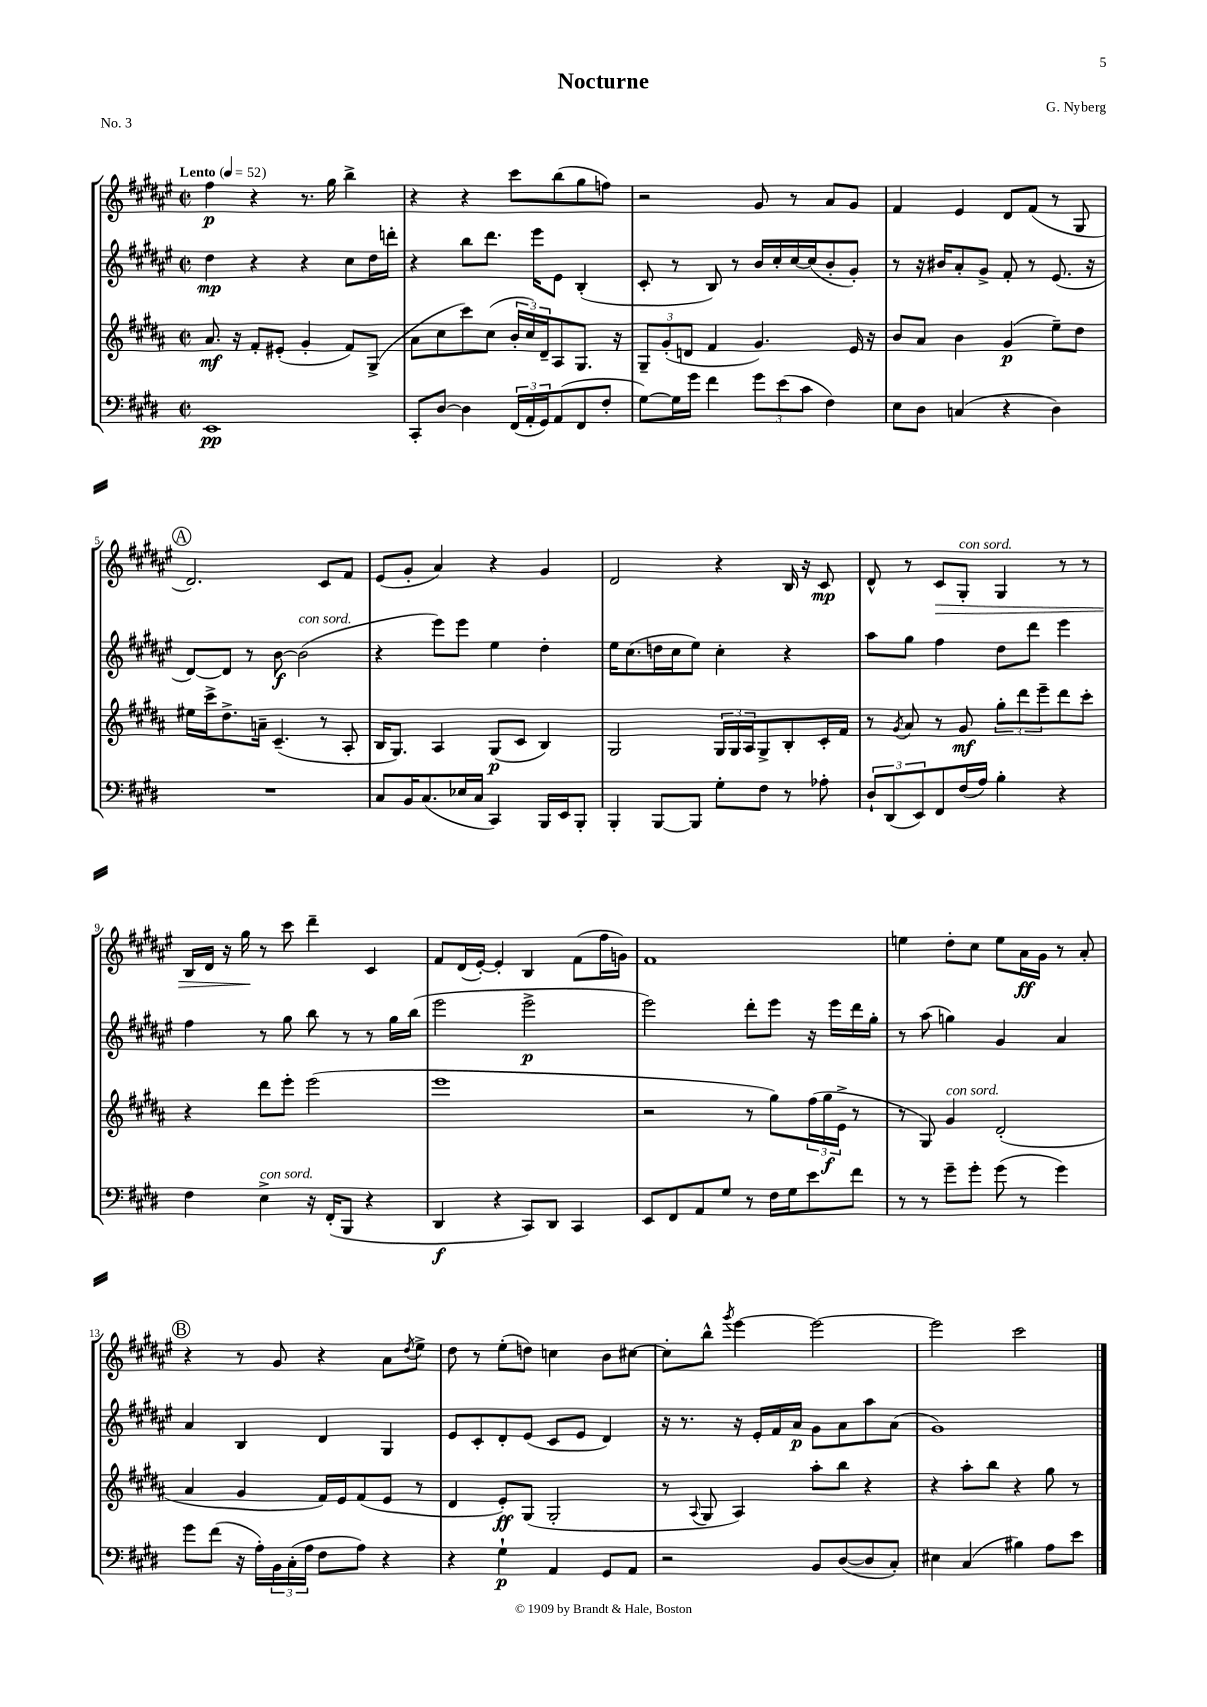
\header { title = "Nocturne" composer = "G. Nyberg" piece = "No. 3" }
<<
\new StaffGroup <<
\new Staff = "s0" {
    \clef treble \key fis \major \defaultTimeSignature \time 2/2 \tempo "Lento" 4 = 52
    fis''4\p r4 r8. gis''16 b''4-> |
    r4 r4 cis'''8 b''8( gis''8 f''8) |
    r2 gis'8 r8 ais'8 gis'8 |
    fis'4 eis'4 dis'8 fis'8( r8 gis8 |
    \mark \markup { \circle "A" } dis'2.) cis'8 fis'8 |
    eis'8( gis'8-. ais'4) r4 gis'4 |
    dis'2 r4 b16 r16 cis'8\mp |
    dis'8-^ r8 cis'8\> gis8-.^\markup { \italic "con sord." } gis4 r8 r8 |
    b16 dis'16 r16 gis''16\! r8 cis'''8 dis'''4-- cis'4 |
    fis'8 dis'16( eis'16~-.) eis'4-. b4 fis'8( fis''16 g'16) |
    fis'1 |
    e''4 dis''8-. cis''8 e''8 ais'16\ff gis'16 r8 ais'8-. |
    \mark \markup { \circle "B" } r4 r8 gis'8 r4 ais'8 \acciaccatura { dis''8 } eis''8-> |
    dis''8 r8 eis''8-.( d''8) c''4 b'8 cis''8~ |
    cis''8-. b''8-^ \acciaccatura { gis'''8 } eis'''4~ eis'''2~ |
    eis'''2 cis'''2 \bar "|." |
}
\new Staff = "s1" {
    \clef treble \key fis \major \defaultTimeSignature \time 2/2
    dis''4\mp r4 r4 cis''8 dis''16 d'''16-. |
    r4 b''8 dis'''8. eis'''16 eis'8 b4-.( |
    cis'8-. r8 b8) r8 b'16 cis''16-. cis''16~ cis''16( b'8-. gis'8-.) |
    r8 r16 bis'16 ais'8-. gis'8-> fis'8-. r8 eis'8.( r16 |
    \mark \markup { \circle "A" } dis'8~) dis'8 r8 b'8~\f b'2^\markup { \italic "con sord." }( |
    r4 eis'''8) eis'''8 eis''4 dis''4-. |
    eis''16 cis''8.( d''16 cis''16 eis''8) cis''4-. r4 |
    ais''8 gis''8 fis''4 dis''8 dis'''8 eis'''4 |
    fis''4 r8 gis''8 b''8 r8 r8 gis''16 b''16( |
    eis'''2 eis'''2->\p |
    eis'''2) dis'''8-. eis'''8 r16 eis'''16 dis'''16 gis''16-. |
    r8 ais''8( g''4) gis'4 ais'4 |
    \mark \markup { \circle "B" } ais'4 b4 dis'4 gis4 |
    eis'8 cis'8-. dis'8-. eis'8( cis'8 eis'8 dis'4) |
    r16 r8. r16 eis'16-. fis'16 ais'16\p gis'8 ais'8 ais''8 ais'8( |
    gis'1) \bar "|." |
}
\new Staff = "s2" {
    \clef treble \key b \major \defaultTimeSignature \time 2/2
    ais'8.\mf r16 fis'8-. eis'8-.( gis'4-. fis'8) gis8->( |
    ais'8 cis''8 cis'''8) cis''8( \tuplet 3/2 { b'16-. cis''16) dis'16-- } ais8 gis8. r16 |
    \tuplet 3/2 { gis8-- gis'8-.( d'8 } fis'4 gis'4.) e'16 r16 |
    b'8 ais'8 b'4 gis'4\p( e''8--) dis''8 |
    \mark \markup { \circle "A" } eis''16 cis'''16-> dis''8.-> a'16-- cis'4.--( r8 ais8-. |
    b16 gis8.) ais4 gis8\p( cis'8 b4) |
    gis2 \tuplet 3/2 { gis16 gis16 ais16 } gis8-> b8-. cis'16-. fis'16 |
    r8 \acciaccatura { gis'8 } ais'8 r8 gis'8\mf \tuplet 3/2 { gis''8-. dis'''8 e'''8-- } dis'''8 cis'''8-. |
    r4 dis'''8 e'''8-. e'''2( |
    e'''1 |
    r2 r8 gis''8) \tuplet 3/2 { fis''16( gis''16\f e'16-> } r8 |
    r8 gis8) gis'4^\markup { \italic "con sord." } dis'2-.( |
    \mark \markup { \circle "B" } ais'4 gis'4 fis'16) e'16 fis'8( e'8 r8 |
    dis'4 e'8-.\ff) gis8( gis2-. |
    r8 \appoggiatura { ais8 } gis8 ais4) ais''8-. b''8 r4 |
    r4 ais''8-. b''8 r4 gis''8 r8 \bar "|." |
}
\new Staff = "s3" {
    \clef bass \key e \major \defaultTimeSignature \time 2/2
    e,1\pp |
    cis,8-. dis8~ dis4 \tuplet 3/2 { fis,16( a,16-. gis,16) } a,8( fis,8 fis8-. |
    gis8~) gis16 gis'16 fis'4 \tuplet 3/2 { gis'8 e'8( cis'8 } fis4) |
    e8 dis8 c4( r4 dis4) |
    \mark \markup { \circle "A" } R1 |
    cis8 b,16 cis8.( ees16 cis16 cis,4) b,,16 e,16 b,,8-. |
    b,,4-. b,,8~ b,,8 gis8-. fis8 r8 aes8-. |
    \tuplet 3/2 { dis8-! dis,8( e,8) } fis,8 fis16( a16) b4-. r4 |
    fis4 e4->^\markup { \italic "con sord." } r16 fis,16-.( b,,8 r4 |
    dis,4\f r4 cis,8) dis,8 cis,4 |
    e,8 fis,8 a,8 gis8 r8 fis16 gis16 e'8 fis'8 |
    r8 r8 gis'8-- gis'8-. gis'8( r8 gis'4) |
    \mark \markup { \circle "B" } gis'8 fis'8( r16 a16-.) \tuplet 3/2 { b,16 cis16-.( a16 } fis8 a8) r4 |
    r4 gis4-!\p a,4 gis,8 a,8 |
    r2 b,8 dis8~( dis8 cis8-.) |
    eis4 cis4( bis4) a8 e'8 \bar "|." |
}
>>
>>
